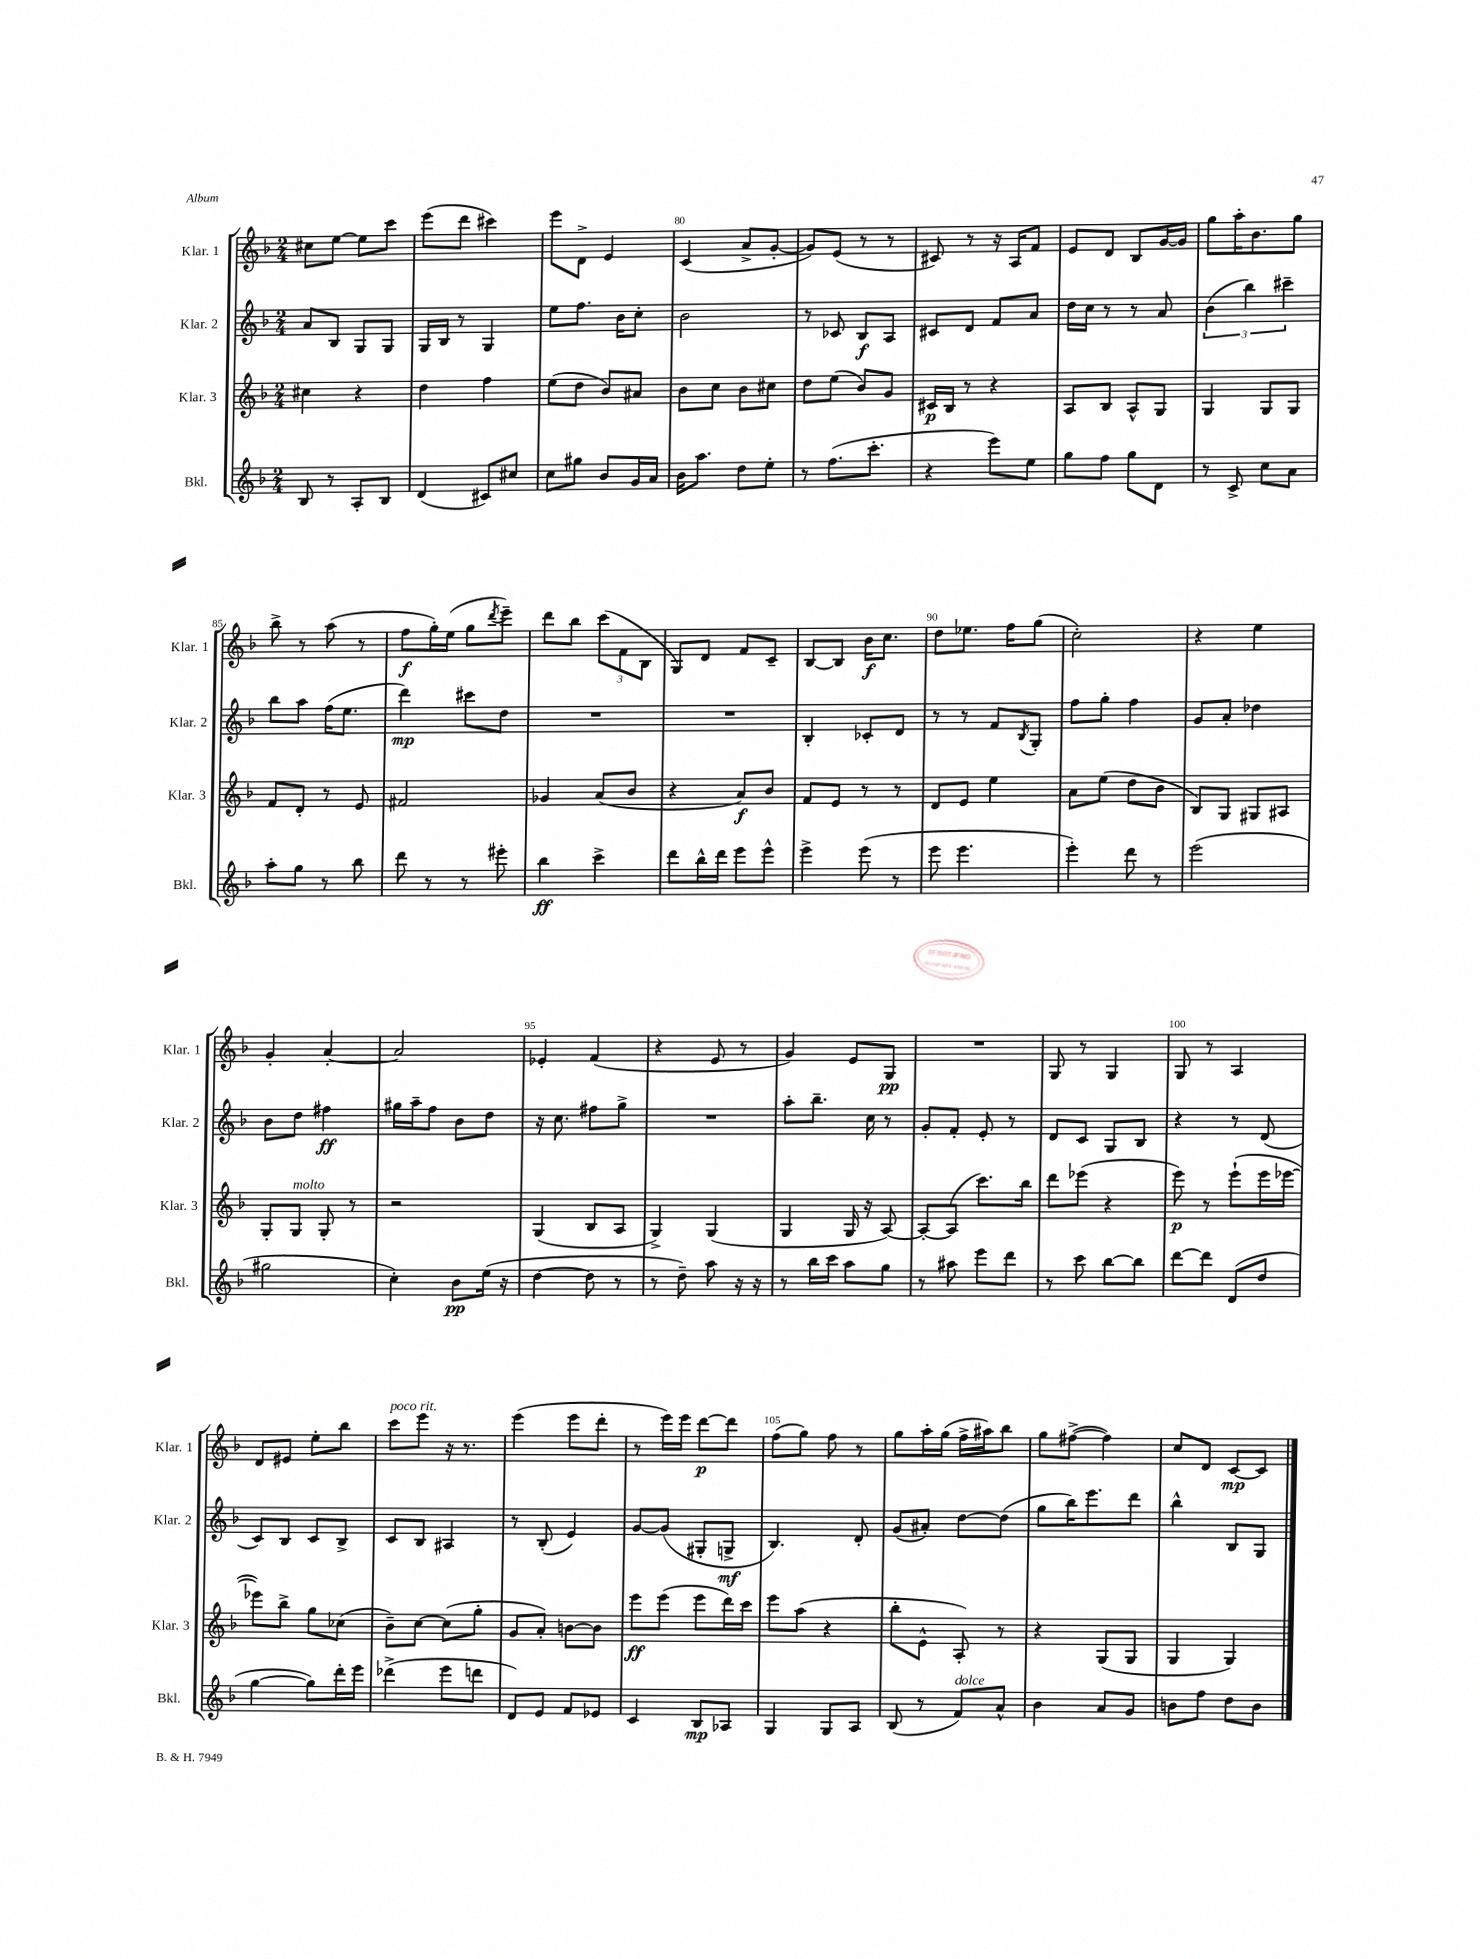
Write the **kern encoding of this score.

**kern	**kern	**kern	**kern
*staff4	*staff3	*staff2	*staff1
*clefG2	*clefG2	*clefG2	*clefG2
*k[b-]	*k[b-]	*k[b-]	*k[b-]
*M2/4	*M2/4	*M2/4	*M2/4
8B-	4cc#	8a	8cc#
8r	.	8B-	[8ee
8A'	4r	8G	8ee]
8B-	.	8G	8ccc
=	=	=	=
(4d	4dd	16G	(8eee
.	.	16B-	.
.	.	8r	8ddd
8c#)	4ff	4G	4ccc#)
8cc#	.	.	.
=	=	=	=
8cc	(8ee	8ee	8eee
8gg#	8dd	8.ff	8d^
8b-	8b-)	.	4e
.	.	16b-	.
16g	8a#	8cc'	.
16a	.	.	.
=	=	=	=
16b-	8b-	2b-	(4c
8.aa	.	.	.
.	8cc	.	.
8dd	8b-	.	8a^
8ee'	8cc#	.	[8g'
=	=	=	=
8r	8dd	8r	8g])
(8.ff	(8ee	8c-	(8e
.	8b-)	8B-	8r
8.ccc'	.	.	.
.	8g	8A	8r
=	=	=	=
4r	16c#	8c#	8c#)
.	16B-	.	.
.	8r	8d	8r
8eee)	4r	8f	16r
.	.	.	16A
8ee	.	8a	8f
=	=	=	=
8gg	8A	16dd	8e
.	.	16cc	.
8ff	8B-	8r	8d
8gg	8A^^	8r	8B-
8d	8G	8a	[16g
.	.	.	16g]
=	=	=	=
8r	4G	(6b-	8gg
8c^	.	.	16aa'
.	.	6bb-)	.
.	.	.	8.b-
8cc	8G	.	.
.	.	6ccc#~	.
8a	8G	.	8gg
=	=	=	=
8aa'	8f	8bb-	8bb-^
8gg	8d'	8aa	8r
8r	8r	(16ff	(8aa
.	.	8.ee	.
8bb-	8e	.	8r
=	=	=	=
8ddd	2f#	4ddd)	8ff
8r	.	.	16gg')
.	.	.	(16ee
8r	.	8ccc#	8gg
.	.	.	8qddd
8eee#'	.	8dd	8eee~)
=	=	=	=
4bb-	4g-	2r	8ddd
.	.	.	8bb-
4ccc^	(8a	.	(12ccc
.	.	.	12f
.	8b-	.	.
.	.	.	12B-
=	=	=	=
8ddd	4r	2r	8G)
16bb-^^	.	.	8d
16ddd	.	.	.
8eee	8a)	.	8f
8eee^^	8b-	.	8c~
=	=	=	=
4eee^	8f	4B-'	[8B-
.	8e	.	8B-]
(8eee	8r	8c-'	16b-
.	.	.	8.cc
8r	8r	8d	.
=	=	=	=
8eee	8d	8r	8dd
4.eee	8e	8r	8.ee-
.	4ee	8f	.
.	.	.	16ff
.	.	8qB-	.
.	.	8G'	(8gg
=	=	=	=
4eee')	8a	8ff	2cc')
.	(8ee	8gg'	.
8ddd	8dd	4ff	.
8r	8b-	.	.
=	=	=	=
(2eee	8B-)	8g	4r
.	8G	8a'	.
.	8G#	4dd-	4ee
.	8A#	.	.
=	=	=	=
2gg#	8G'	8b-	4g'
.	8G	8dd	.
.	8G'	4ff#	[4a'
.	8r	.	.
=	=	=	=
4cc')	2r	16gg#	2a]
.	.	16aa~	.
.	.	8ff	.
8b-	.	8b-	.
(16ee	.	8dd	.
16r	.	.	.
=	=	=	=
[4dd	(4G	16r	4e-'
.	.	8.cc	.
8dd]	8B-	8ff#	(4f
8r	8A	8gg^	.
=	=	=	=
8r	4G^)	2r	4r
8dd~)	.	.	.
8aa	(4G	.	8e
16r	.	.	8r
16r	.	.	.
=	=	=	=
8r	4G	8aa'	4g)
16bb-	.	8.bb-~	.
16ccc	.	.	.
8aa	16G	.	8e
.	16r	16cc	.
8gg	[8A)	8r	8G
=	=	=	=
8r	8A'_	8g'	2r
8aa#	(8A]	8f'	.
8eee	8.ccc)	8e'	.
8ddd	.	8r	.
.	16bb-	.	.
=	=	=	=
8r	8ddd	8d	8G
8ccc	(8eee-	8c	8r
[8bb-	4r	8G	4G
8bb-]	.	8B-	.
=	=	=	=
[8ddd	8eee)	4r	8G
8ddd]	8r	.	8r
(8d	(8eee`	8r	4A
8dd	16eee	(8d	.
.	[16eee-	.	.
=	=	=	=
[4gg	8eee-])	8c)	8d
.	8bb-^	8B-	8e#
8gg])	8gg	8c	8ee'
16ddd'	(8cc-	8B-^	8bb-
16eee	.	.	.
=	=	=	=
(4ddd-^	8b-~)	8c	8ccc
.	[8cc	8B-	8eee
8eee	(8cc]	4A#	16r
.	.	.	8.r
8ddd	8gg'	.	.
=	=	=	=
8d)	8g	8r	(4eee
8e	8a')	(8B-'	.
8f	[8b	4e)	8eee
8e-	8b]	.	8ddd'
=	=	=	=
4c	8eee	[8g	8r
.	(8eee	(8g]	16eee)
.	.	.	16eee
8B-	8eee	8G#'	[8ddd
8A-	16ddd)	8G^	8ddd]
.	16ccc	.	.
=	=	=	=
4G	8eee	4.B-)	(8ff
.	(8aa	.	8gg)
8G	4r	.	8ff
8A	.	8d'	8r
=	=	=	=
(8B-	8bb-'	(8g	8gg
8r	8e^^	8a#')	16aa'
.	.	.	(16gg
8f)	8A')	[8dd	16ff^
.	.	.	16aa#)
8a^^	8r	(8dd]	8bb-
=	=	=	=
4b-	4r	8gg	8gg
.	.	16bb-)	([8ff#^
.	.	8.eee	.
8a	(8G	.	4ff#])
8g	8G	8ddd	.
=	=	=	=
8b	4G	4bb-^^	8cc
8ff	.	.	8d
8dd	4G)	8B-	[8c
8b	.	8G	8c]
==	==	==	==
*-	*-	*-	*-
